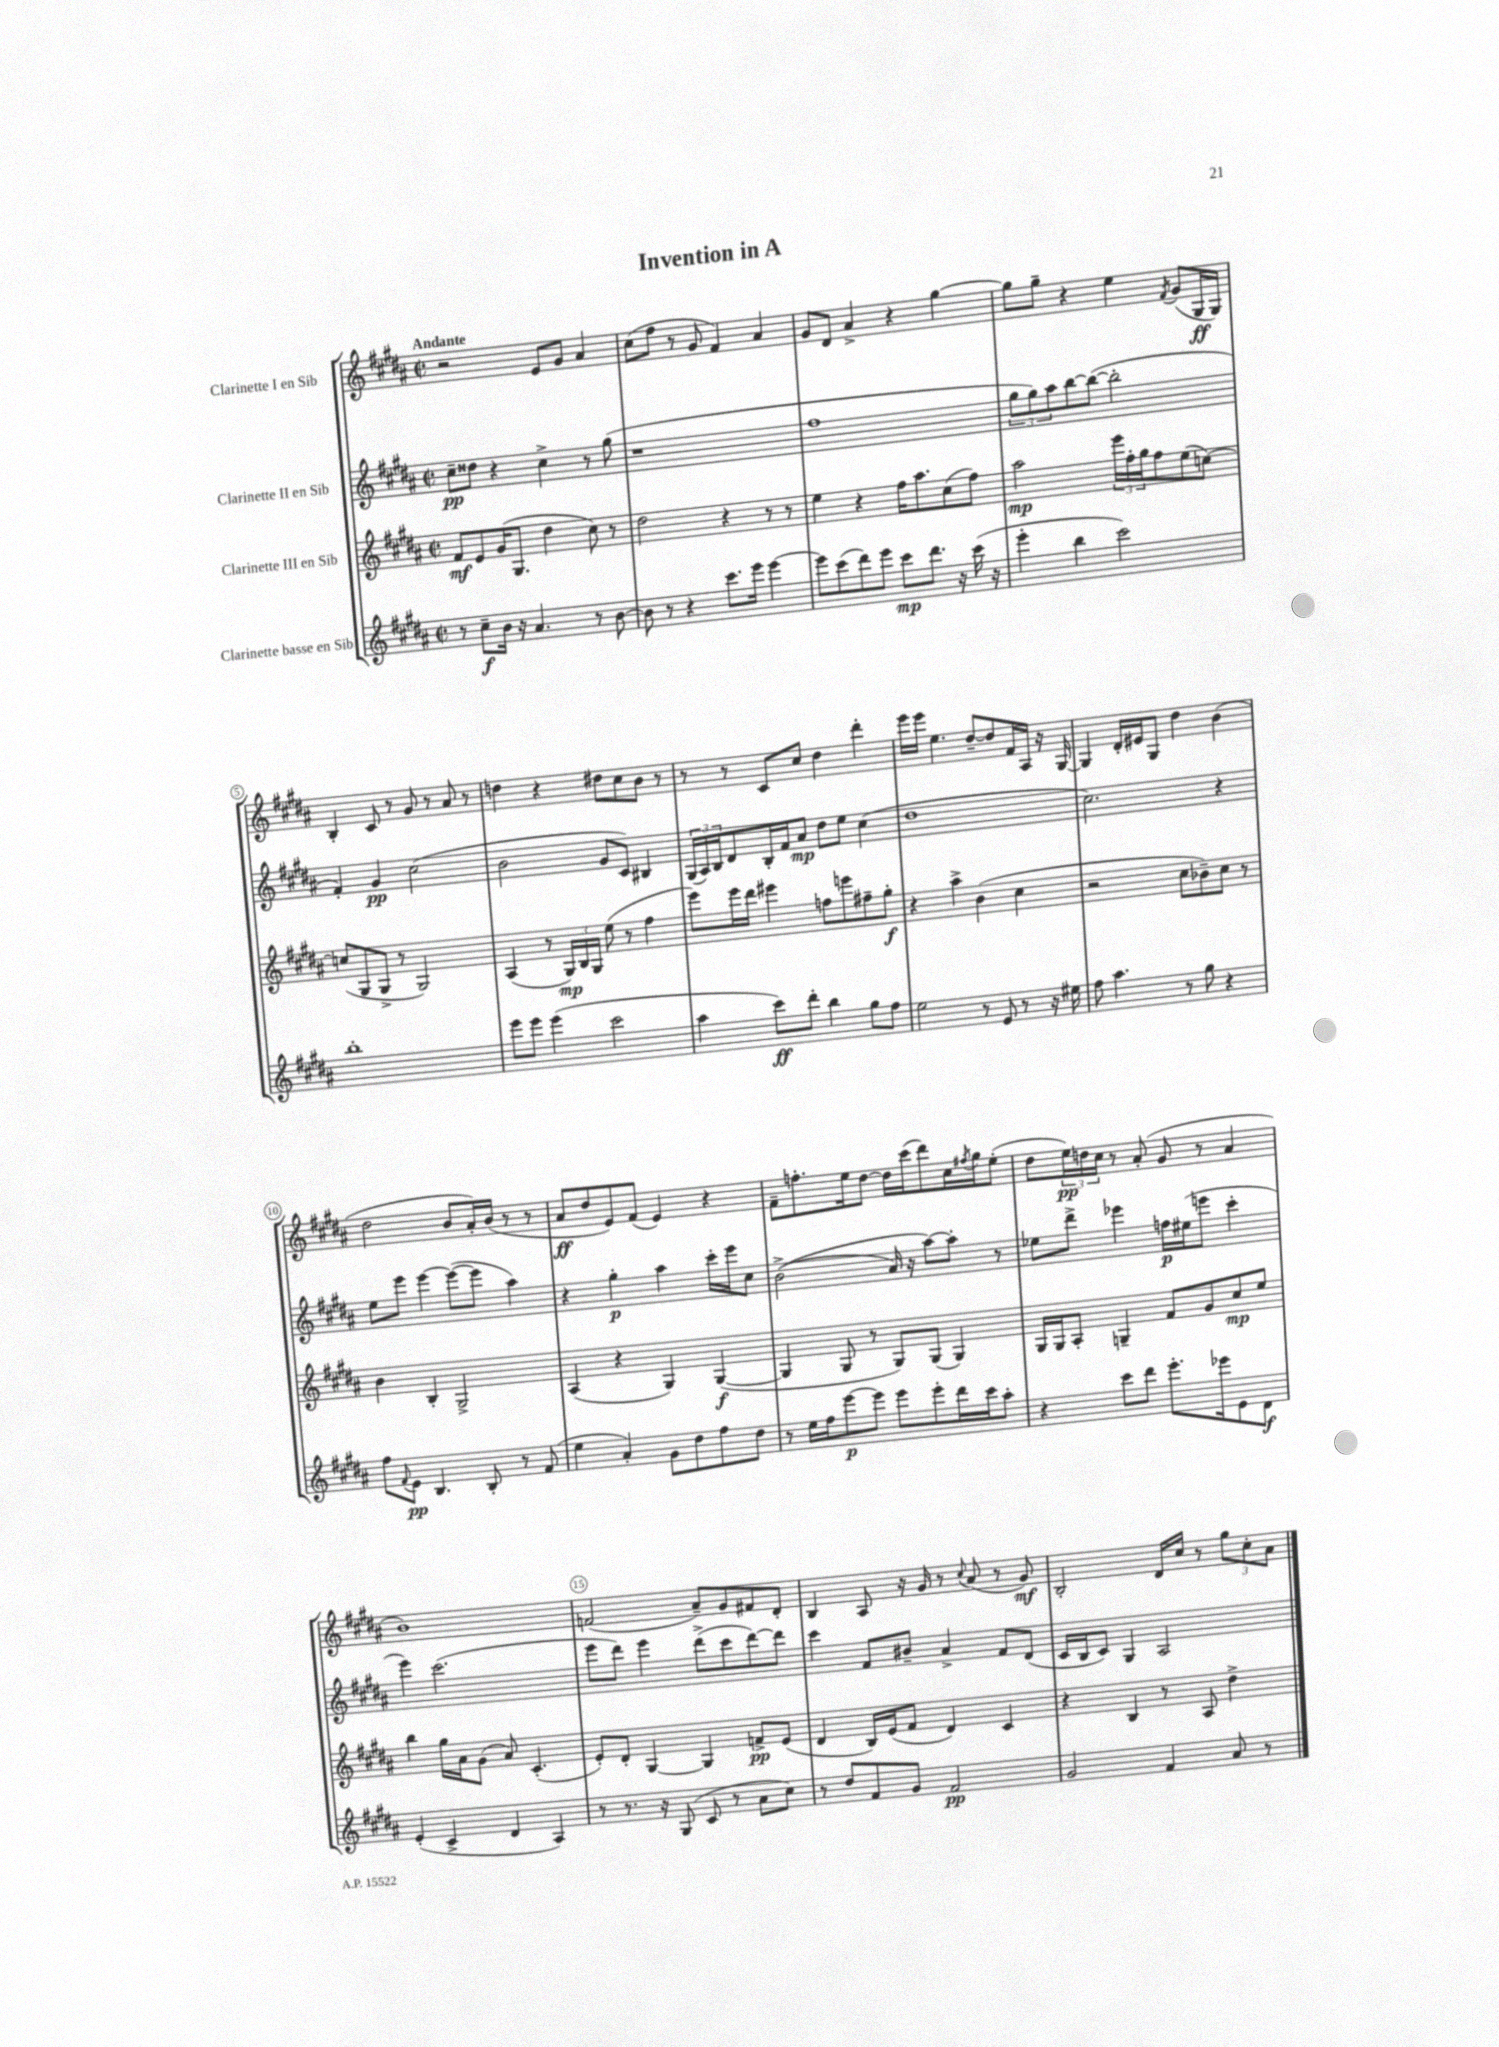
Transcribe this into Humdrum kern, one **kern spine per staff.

**kern	**kern	**kern	**kern
*staff4	*staff3	*staff2	*staff1
*clefG2	*clefG2	*clefG2	*clefG2
*k[f#c#g#d#a#]	*k[f#c#g#d#a#]	*k[f#c#g#d#a#]	*k[f#c#g#d#a#]
*M2/2	*M2/2	*M2/2	*M2/2
*met(c|)	*met(c|)	*met(c|)	*met(c|)
8r	8f#	8cc#~	2r
8cc#~	8e	8dd##	.
16b	(16g#	4r	.
16r	8.G#	.	.
4.a#	.	.	.
.	4dd#	4cc#^	8e
.	.	.	8g#
8r	8cc#)	8r	4a#
[8b	8r	(8gg#	.
=	=	=	=
8b]	2dd#	1r	(8cc#
8r	.	.	8ff#
4r	.	.	8r
.	.	.	8g#
8.ccc#	4r	.	4f#)
16eee	.	.	.
[4eee	8r	.	4a#
.	8r	.	.
=	=	=	=
8eee]	4ee	1ff#	8g#
(8ccc#	.	.	8d#
8ddd#)	4r	.	4a#^
8eee	.	.	.
8ccc#	16ff#	.	4r
.	8.aa#	.	.
8.ddd#	.	.	.
.	(8cc#	.	[4gg#
16r	.	.	.
(16ccc#	8ff#)	.	.
16r	.	.	.
=	=	=	=
4eee'	2aa#	12gg#	8gg#]
.	.	12gg#)	.
.	.	.	8gg#~
.	.	12aa#	.
4bb	.	[8bb	4r
.	.	(8bb_	.
2ccc#)	24eee	2bb']	4ee
.	24ff#'	.	.
.	24gg#	.	.
.	8ff#	.	.
.	.	.	8qf#
.	(8ee	.	(8g#
.	[8cc)	.	16G#
.	.	.	16G#)
=	=	=	=
1bb'	(8cc]	4f#')	4B'
.	8G#	.	.
.	8G#^	4g#	8c#
.	8r	.	8r
.	2G#)	(2cc#	8g#
.	.	.	8r
.	.	.	8a#
.	.	.	8r
=	=	=	=
8eee	(4A#	2b	4dd
8eee	.	.	.
(4eee	8r	.	4r
.	24G#)	.	.
.	24B	.	.
.	24G#	.	.
2ccc#	(8ee	8g#	8dd#
.	8r	8c#)	8cc#
.	4ff#	4B#	8b
.	.	.	8r
=	=	=	=
4aa#	8eee)	(24G#	8r
.	.	24A#)	.
.	.	24B	.
.	16eee	8d#	8r
.	16ddd#	.	.
8ccc#)	4eee#	16B'	8c#
.	.	16f#	.
8ddd#'	.	8a#	8cc#
4bb	8ff	8dd#	4dd#
.	8eee	8ee	.
8gg#	8ff#~	(4cc#	4ddd#'
8ff#	8gg#'	.	.
=	=	=	=
2ee	4r	1dd#	16eee
.	.	.	16eee
.	.	.	4.ee
.	4aa#^	.	.
8r	(4b	.	[8dd#~
8e	.	.	8dd#]
8r	4cc#	.	16f#
.	.	.	16A#
16r	.	.	16r
16ee#	.	.	[16G#
=	=	=	=
8ff#	2r	2.cc#)	4G#]
4.aa#	.	.	.
.	.	.	16d#'
.	.	.	16e#
.	.	.	8G#
8r	8cc#	.	4dd#
8gg#	8b-~)	.	.
4r	8cc#	4r	(4b
.	8r	.	.
=	=	=	=
8ff#	4b	8ee	2dd#
8qqf#	.	.	.
8e	.	8eee	.
4.B	4B'	[4eee	.
.	2G#^	(8eee_	8b
8B'	.	8eee]	16a#')
.	.	.	(16b
8r	.	4aa#)	8r
(8f#	.	.	8r
=	=	=	=
4ee	(4A#	4r	8a#
.	.	.	8dd#
4a#')	4r	4gg#'	8e)
.	.	.	(8f#
8g#	4G#)	4aa#	4e)
8dd#	.	.	.
8ff#	([4G#	16ccc#'	4r
.	.	16eee	.
8dd#	.	8cc#	.
=	=	=	=
8r	4G#]	&((2b^	8f#~
16ee	.	.	8.ff'
16ff#	.	.	.
[8eee	8G#	.	.
.	.	.	16ee
8eee]	8r	.	[8dd#
8eee	8G#)	16a#)	16dd#]
.	.	16r	(16ccc#
8eee'	(8G#	[8aa#&)	8ddd#)
16ddd#	4G#)	8aa#']	16cc#
.	.	.	8qff#
16ccc#	.	.	16gg#
8aa#'	.	8r	(8ee'
=	=	=	=
4r	16G#	8ee-	8dd#
.	16G#	.	.
.	8A#'	8ddd#^	24ee)
.	.	.	24dd
.	.	.	24cc#
8ccc#	4G~	4eee-	8r
8ddd#	.	.	(8a#'
8.eee'	8f#	16ff	8g#
.	.	(16ee#	.
.	8g#	8eee	8r
16eee-	.	.	.
8e	8cc#	4ccc#'	4a#
8d#	8ee	.	.
=	=	=	=
(4e'	4bb	4eee)	1b)
4c#^	16gg#	(2.ccc#	.
.	16a#	.	.
.	(8g#	.	.
4d#	8a#)	.	.
.	(4.c#'	.	.
4A#)	.	.	.
=	=	=	=
8r	8e')	8eee	(2f
8.r	8d#'	8ddd#)	.
.	[4G#	4eee	.
16r	.	.	.
(8G#	.	.	.
8c#	4G#]	(8ddd#^	8a#~)
8r	.	8ccc#	8g#
8a#	8f^	[8ddd#)	8f#
8cc#)	(8e	8ddd#]	8d#'
=	=	=	=
8r	4d#	4ccc#	4B
8dd#	.	.	.
8f#	16B)	8f#	8A#
.	(16e	.	.
8g#	8f#	8b#~	16r
.	.	.	16g#
2f#	4d#)	4a#^	8r
.	.	.	8qqcc#
.	.	.	(8a#
.	4c#	8f#	8r
.	.	(8d#	8g#)
=	=	=	=
2g#	4r	16c#	2B'
.	.	16B	.
.	.	8c#)	.
.	4B	4G#	.
4f#	8r	2A#	16d#
.	.	.	16cc#
.	8A#	.	8r
8a#	4dd#^	.	12gg#
.	.	.	12cc#'
8r	.	.	.
.	.	.	12a#
==	==	==	==
*-	*-	*-	*-
